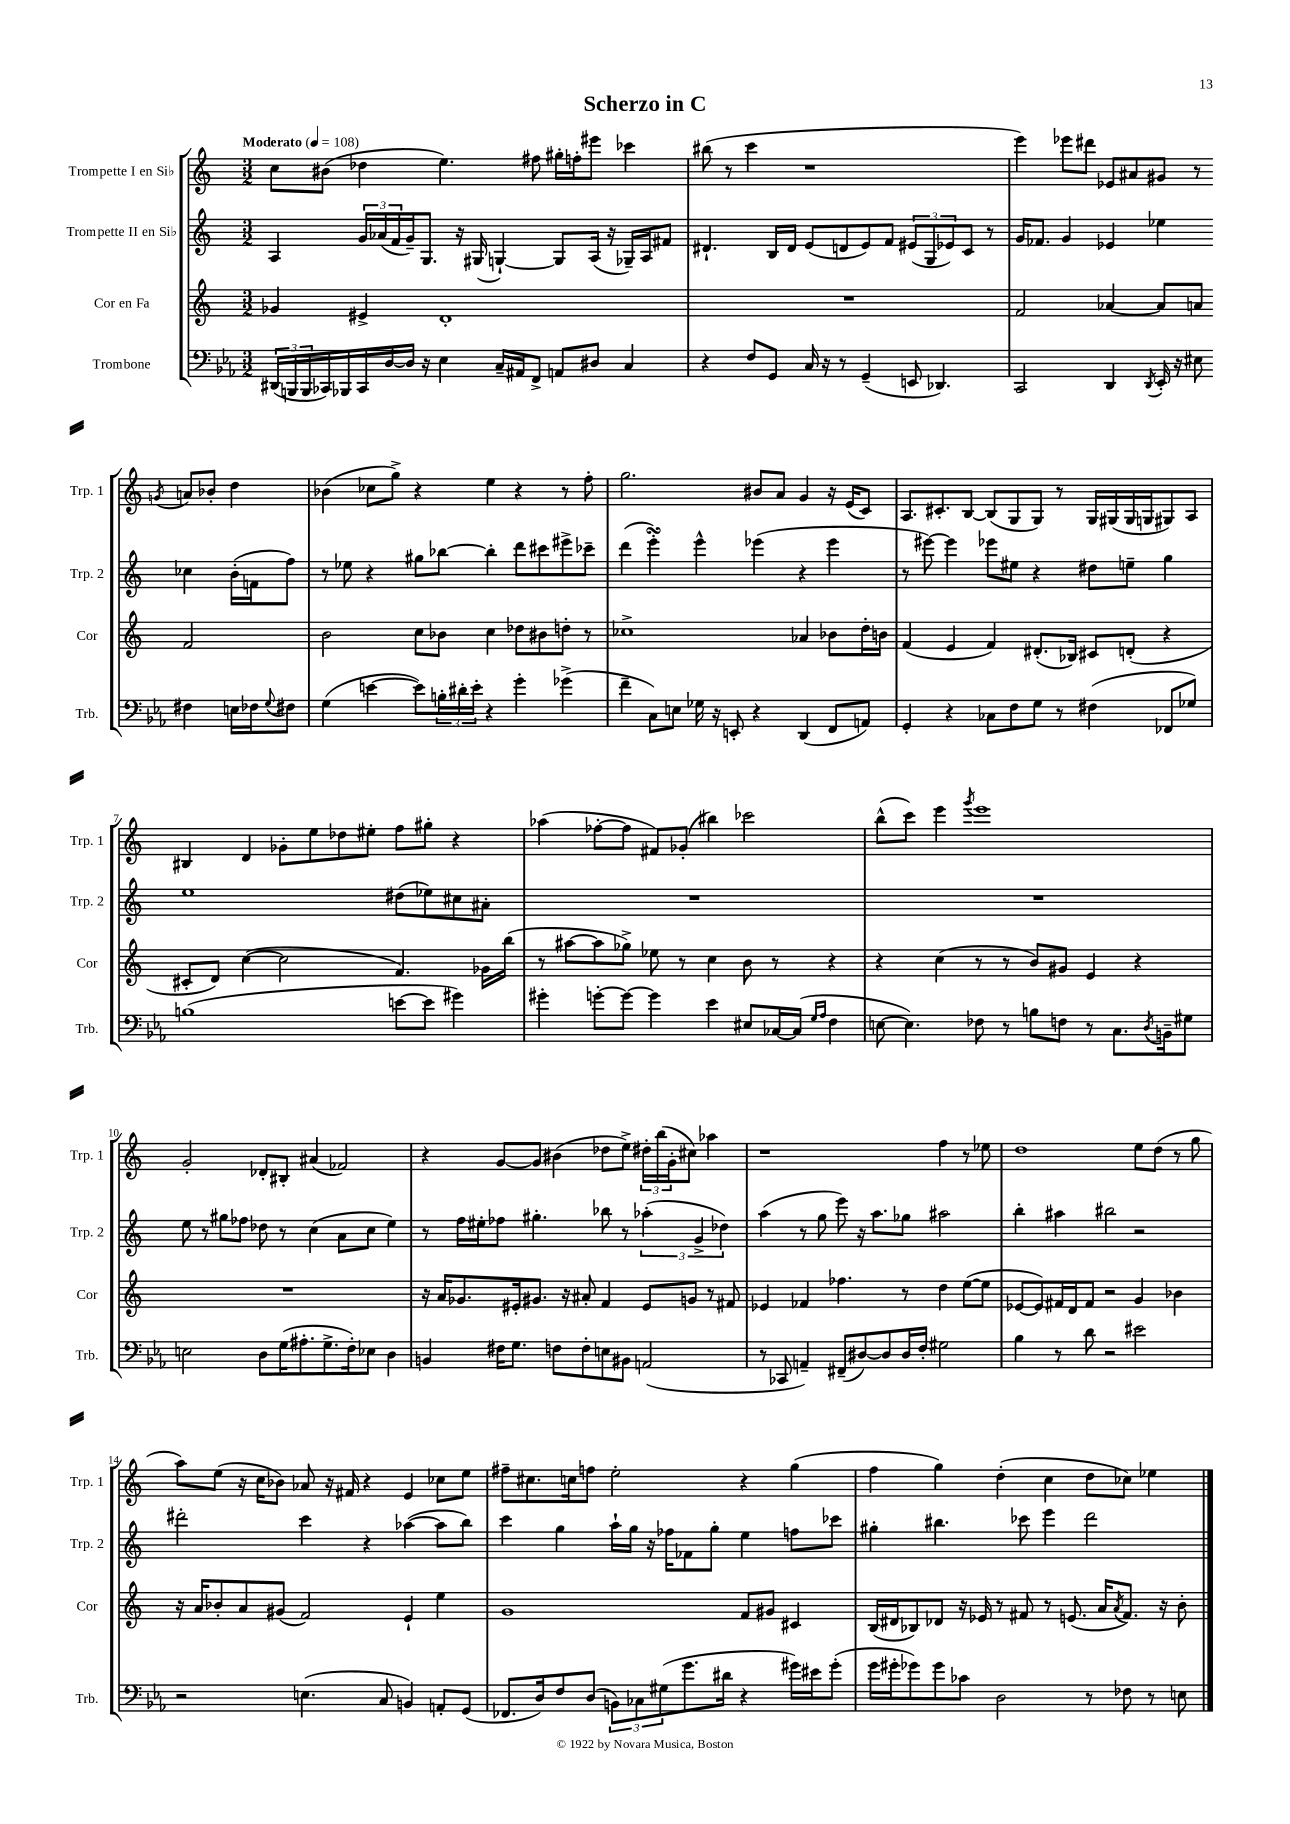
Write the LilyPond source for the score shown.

\header { title = "Scherzo in C" }
<<
\new StaffGroup <<
\new Staff = "s0" \with { instrumentName = "Trompette I en Sib" shortInstrumentName = "Trp. 1" } {
    \clef treble \key c \major \numericTimeSignature \time 3/2 \tempo "Moderato" 4 = 108
    c''8 bis'8( des''4 e''4.) fis''8 gis''16-. f''16-. eis'''8 ces'''4 |
    bis''8( r8 c'''4 r1 |
    e'''4) ees'''8 dis'''8 ees'8 ais'8 gis'8 r8 \acciaccatura { g'8 } a'8 bes'8-. d''4 |
    bes'4( ces''8 g''8->) r4 e''4 r4 r8 f''8-. |
    g''2. bis'8 a'8 g'4 r16 e'16( c'8) |
    a8. cis'8.-. b8~ b8( g8 g8) r8 g16 gis16( gis16 g16 gis8) a8 |
    bis4 d'4 ges'8-. e''8 des''8 eis''8-. f''8 gis''8-. r4 |
    aes''4( fes''8~-. fes''8 fis'8) ges'8-.( bis''4) ces'''2 |
    b''8-^( c'''8) e'''4 \acciaccatura { g'''8 } e'''1 |
    g'2-. des'8-. bis8-. ais'4( fes'2) |
    r4 g'8~ g'8 bis'4( des''8 e''8->) \tuplet 3/2 { dis''16-. b''16( g'16-. } cis''8) aes''4 |
    r1 f''4 r8 ees''8 |
    d''1 e''8 d''8( r8 g''8 |
    a''8) e''8( r16 c''16 bes'8) aes'8 r16 fis'16 r4 e'4 ces''8 e''8 |
    fis''8-- cis''8. c''16 f''8 e''2-. r4 g''4( |
    f''4 g''4) d''4-.( c''4 d''8 ces''8) ees''4 \bar "|." |
}
\new Staff = "s1" \with { instrumentName = "Trompette II en Sib" shortInstrumentName = "Trp. 2" } {
    \clef treble \key c \major \numericTimeSignature \time 3/2
    a4 \tuplet 3/2 { g'16 aes'16( f'16 } g'16--) g8. r16 gis16( g4~-!) g8 a16( r16 ges16--) a16 fis'8 |
    dis'4.-! b16 dis'16 e'8( d'8 e'8) f'8 \tuplet 3/2 { eis'8( g8 ees'8) } c'8 r8 |
    g'16 fes'8. g'4 ees'4 ees''4 ces''4 b'16-.( f'16 f''8) |
    r8 ees''8 r4 gis''8 bes''8~ bes''4-. d'''8 cis'''8 eis'''8-> ces'''8-- |
    d'''4( e'''4-.\turn) e'''4-^ ees'''4( r4 ees'''4 |
    r8 eis'''8~) eis'''4 ees'''8 eis''8 r4 dis''8 e''8-- g''4 |
    e''1 dis''8( ees''8) cis''8 ais'8-. |
    R1. |
    R1. |
    e''8 r8 gis''8 fes''8 des''8 r8 c''4( a'8 c''8 e''4) |
    r8 f''16 eis''16-. fes''8 gis''4.-. bes''8 r8 \tuplet 3/2 { aes''4-.( g'4-> des''4) } |
    a''4( r8 g''8 e'''8) r16 a''8. ges''8 ais''2 |
    b''4-. ais''4 bis''2 r2 |
    dis'''2-. c'''4 r4 aes''4~( aes''8 b''8) |
    c'''4 g''4 a''16-! g''16 r16 fes''16 fes'8 g''8-. e''4 f''8 ces'''8 |
    gis''4-. bis''4. ces'''8 e'''4 d'''2 \bar "|." |
}
\new Staff = "s2" \with { instrumentName = "Cor en Fa" shortInstrumentName = "Cor" } {
    \clef treble \key c \major \numericTimeSignature \time 3/2
    ges'4 eis'4-> d'1-. |
    R1. |
    f'2 aes'4~ aes'8 a'8 f'2 |
    b'2 c''8 bes'8 c''4 des''8 bis'8 d''8-. r8 |
    ces''1-> aes'4 bes'8 d''16-. b'16 |
    f'4( e'4 f'4) dis'8.-.( bes16) cis'8 d'8-.( r4 |
    cis'8-. d'8) c''4~( c''2 f'4.) ges'16 b''16( |
    r8 ais''8~ ais''8 ges''8->) ees''8 r8 c''4 b'8 r8 r4 |
    r4 c''4( r8 r8 b'8) gis'8 e'4 r4 |
    R1. |
    r16 a'16 ges'8. eis'16-. gis'8. r16 ais'8-. f'4 eis'8 g'8 r8 fis'8 |
    ees'4 fes'4 fes''4. r8 d''4 e''8~( e''8 |
    ees'8~ ees'8) fis'16 d'16 fis'8 r2 g'4 bes'4 |
    r16 a'16 bes'8-. a'8 gis'8( f'2) e'4-! e''4 |
    g'1 f'8 gis'8 cis'4 |
    b16( dis'16 bes8) des'8 r16 ees'16 r8 fis'8 r8 e'8.( a'16 \acciaccatura { a'8 } fis'8.) r16 b'8-. \bar "|." |
}
\new Staff = "s3" \with { instrumentName = "Trombone" shortInstrumentName = "Trb." } {
    \clef bass \key ees \major \numericTimeSignature \time 3/2
    \tuplet 3/2 { dis,16( b,,16 b,,16 } ces,16) bes,,16 ces,16 d16~ d16 r16 ees4 c16-- ais,16 f,8-> a,8 dis8 c4 |
    r4 f8 g,8 c16 r16 r8 g,4--( e,8 des,4.) |
    c,2 d,4 \acciaccatura { d,8 } ees,16-. r16 eis8 fis4 e16 fes16 \appoggiatura { g8 } fis8 |
    g4( e'4~ e'8) \tuplet 3/2 { b16-. dis'16-. e'16-. } r4 g'4-. ges'4->( |
    f'4-- c8) e8 ges16 r16 e,8-. r4 d,4( f,8 a,8) |
    g,4-. r4 ces8 f8 g8 r8 fis4( fes,8 ges8) |
    b1( e'8~ e'8 gis'4) |
    gis'4-. g'8~-. g'8~ g'4 ees'4 eis8 ces16~ ces16( \grace { g16 aes16 } f4 |
    e8~ e4.) fes8 r8 b8 f8 r8 c8. \acciaccatura { d8 } b,16-- gis8 |
    e2 d8 g16( ais8.-. g8.-> f16-.) ees8 d4 |
    b,4 fis16 g8. f8 f8-. e8 bis,8 a,2( |
    r8 ces,8 a,4--) fis,8--( dis8~) dis8 dis16 f16-. gis2 |
    bes4 r8 d'8 r2 eis'2 |
    r2 e4.( c8 b,4) a,8-. g,8( |
    fes,8. d16) f8 d8( \tuplet 3/2 { b,8) ces8 gis8( } g'8. dis'16 r4 gis'16) eis'16 gis'8-.( |
    g'16 gis'16-. ges'8) ges'8 ces'8 d2 r8 fes8 r8 e8 \bar "|." |
}
>>
>>
